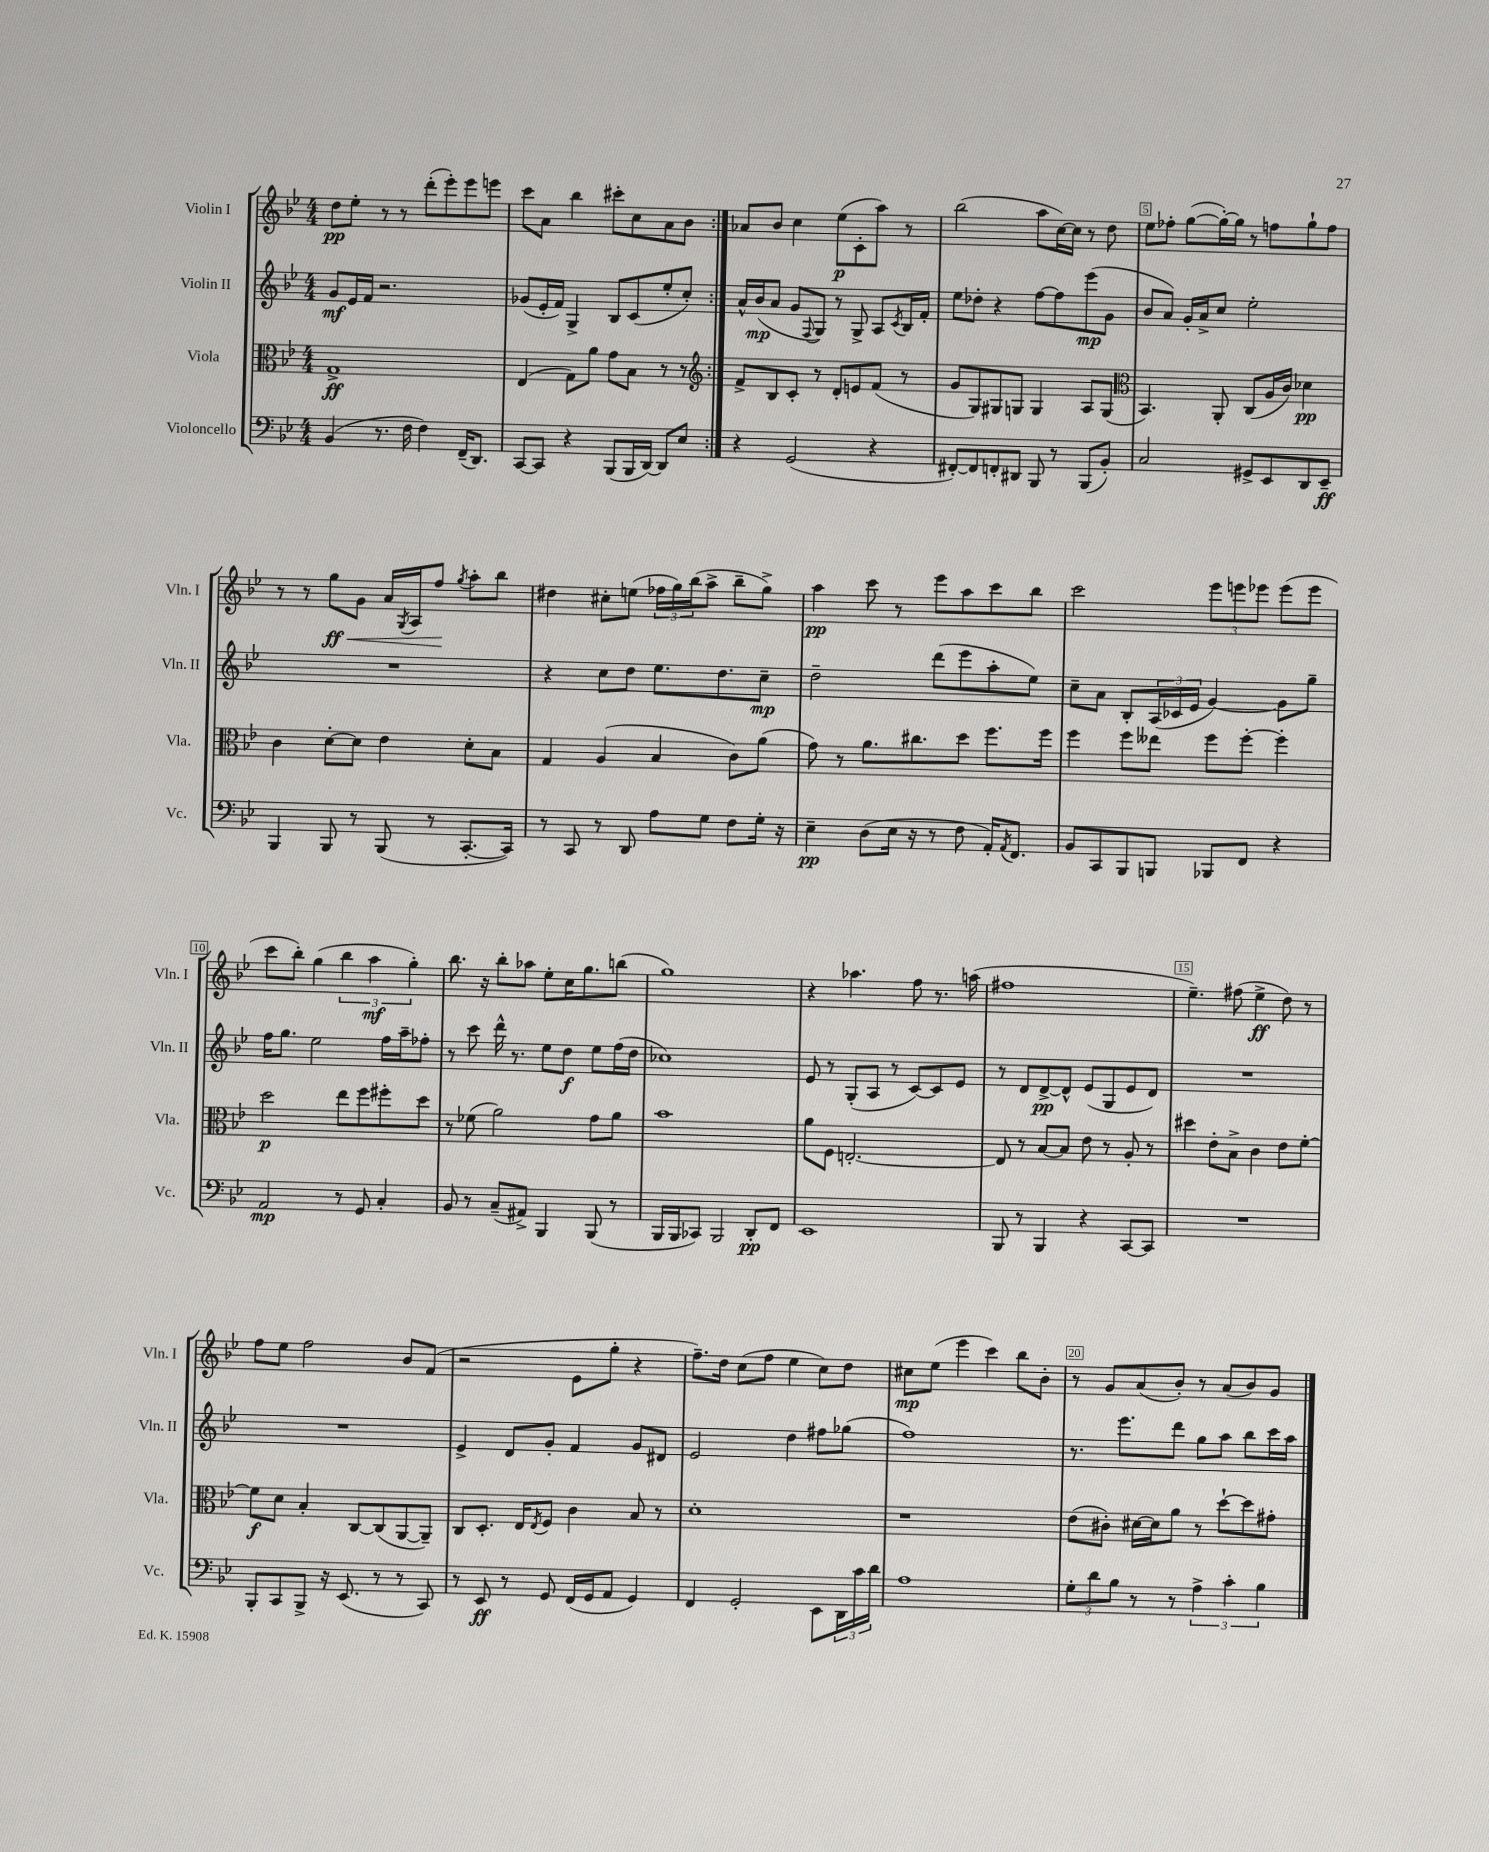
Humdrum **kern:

**kern	**kern	**kern	**kern
*staff4	*staff3	*staff2	*staff1
*clefF4	*clefC3	*clefG2	*clefG2
*k[b-e-]	*k[b-e-]	*k[b-e-]	*k[b-e-]
*M4/4	*M4/4	*M4/4	*M4/4
(4BB-	1G^	8g	8dd
.	.	16e-	8ee-'
.	.	16f	.
8.r	.	2.r	8r
.	.	.	8r
16F	.	.	.
4F)	.	.	(8ddd'
.	.	.	8eee-')
(16FF~	.	.	8eee-
8.DD)	.	.	.
.	.	.	8eee
=	=	=	=
[8CC	(4E-	(8g-	8ccc
8CC]	.	16e-'	8a
.	.	16f)	.
4r	8G)	4G^	4bb-
.	8a	.	.
(8BBB-	8g	8B-	8ccc#'
16BBB-	8B-	(8c	8cc
[16DD)	.	.	.
8DD]	8r	8ee-'	8a
8E-	8r	8cc')	8b-
=:|!	=:|!	=:|!	=:|!
*	*clefG2	*	*
4r	8f^	16a^^	8a-
.	.	(16b-	.
.	8B-	8a	8b-
(2GG	8c'	8g	4cc
.	.	8qqF	.
.	8r	8G)	.
.	8d'	8r	(8ee-
.	8e	8G^	8c'
4r	(8f	8A	8aa)
.	.	8qc	.
.	8r	16B-	8r
.	.	16f'	.
=	=	=	=
[8FF#')	8g	8ee-	(2bb-
8FF#]	8G)	8dd-'	.
8FF'	8G#	4r	.
8DD#	8G	.	.
8BBB-	4G	[8ff	8aa
8r	.	8ff]	[16cc)
.	.	.	16cc]
(8BBB-	8A	(8eee-	8r
8BB-')	(8G	8g	8dd
=	=	=	=
*	*clefC3	*	*
2C	4.BB-)	8b-	8ee-
.	.	8a)	8ff-'
.	.	16g'	([8gg
.	.	16a^	.
.	8AA'	8cc	16gg'_)
.	.	.	16gg]
8GG#^	(8C	2ee-'	8r
8EE-	16A	.	8ff
.	16c)	.	.
8DD	4d-	.	8gg`
8EE-~	.	.	8ff
=	=	=	=
4BBB-	4c	1r	8r
.	.	.	8r
8BBB-	[8d'	.	8gg
8r	8d]	.	8g
(8BBB-	4e-	.	16a
.	.	.	8qG
.	.	.	16A
8r	.	.	8ff
.	.	.	8qgg
[8.CC'	8d'	.	8aa'
.	8B-	.	8bb-
16CC])	.	.	.
=	=	=	=
8r	4G	4r	4dd#
8CC	.	.	.
8r	(4A	8cc	8cc#'
8DD	.	8dd	(8ee
8A	4B-	8.ee-	24ff-
.	.	.	24gg)
.	.	.	(24bb-
8G	.	.	8aa^
.	.	8.dd	.
8F	8c)	.	8bb-~
16G'	(8a	8cc~	8gg^)
16r	.	.	.
=	=	=	=
4E-~	8g)	2dd~	4aa
.	8r	.	.
(8D	8.a	.	8ccc
16E-	.	.	8r
16r	8.cc#	.	.
8r	.	(8ddd	8eee-
8F	8dd	8eee-	8aa
16AA')	8.ff	8aa'	8ccc
8qAA	.	.	.
8.FF	.	.	.
.	.	8ee-)	8bb-
.	16ff	.	.
=	=	=	=
8BB-	4ff	8cc~	2ccc
8CC	.	8a	.
8BBB-	8ff	8B-'	.
8BBB	8ee--	(24A	.
.	.	24c-	.
.	.	24e-	.
8BBB-	8ff	[4g)	12eee-
.	.	.	12eee
8FF	[8ff'	.	.
.	.	.	12eee-
4r	4ff']	8g]	(8eee-
.	.	8gg~	8eee-
=	=	=	=
2AA	2dd	16ff	8ccc
.	.	8.gg	.
.	.	.	8bb-')
.	.	2ee-	(4gg
8r	8ee-	.	6bb-
8GG	8ff	.	.
.	.	.	6aa
4C'	8ff#'	16ff	.
.	.	16aa~	.
.	.	.	6gg')
.	8dd	8ff-'	.
=	=	=	=
8BB-	8r	8r	8.bb-
8r	(8f-	8ccc	.
.	.	.	16r
(8C~	2a)	16ddd^^	8bb-'
.	.	8.r	.
8AA#^)	.	.	8aa-
4BBB-	.	8ee-	8ee-'
.	.	8dd	16cc
.	.	.	8.gg
(8BBB-	8g	8ee-	.
8r	8a	(16ff	(8bb
.	.	16dd	.
=	=	=	=
16BBB-	1b-	1cc-)	1gg)
16BBB-	.	.	.
8CC-)	.	.	.
2BBB-	.	.	.
8DD'	.	.	.
8FF	.	.	.
=	=	=	=
1EE-	8a	8e-	4r
.	8F	8r	.
.	[2.E'	(8G'	4.aa-
.	.	8A	.
.	.	8r	.
.	.	[8c)	8ff
.	.	8c]	8.r
.	.	8e-	.
.	.	.	(16aa
=	=	=	=
8BBB-	8E]	8r	1ff#
8r	8r	8d	.
4BBB-	[8B-	[8d^	.
.	8B-]	8d^^]	.
4r	8e-	(8e-	.
.	8r	8G	.
[8CC	8A'	8e-	.
8CC]	8r	8d)	.
=	=	=	=
1r	4dd#	1r	4.ee-~)
.	8e-'	.	.
.	8B-^	.	(8ff#
.	4c	.	4ee-^
.	8e-	.	8dd)
.	[8f'	.	8r
=	=	=	=
8BBB-'	8f]	1r	8ff
8CC	8d	.	8ee-
8BBB-^	4B-'	.	2ff
16r	.	.	.
(8.EE-	.	.	.
.	[8C	.	.
8r	(8C]	.	.
8r	[8AA	.	8b-
8CC)	8AA~])	.	(8f
=	=	=	=
8r	8C	4e-^	2r
8EE-	8.D'	.	.
8r	.	8d	.
.	16E-	.	.
.	8qE-	.	.
8GG	8F	8g'	.
(16FF	4c	4f	8e-
16GG	.	.	.
8AA	.	.	8gg'
4GG)	8B-	8g	4r
.	8r	8d#	.
=	=	=	=
4FF	1d'	2e-	8.ff~)
.	.	.	16dd
2GG'	.	.	(8cc
.	.	.	8ff
.	.	4dd	4ee-
8EE-	.	8ff#	8cc)
24DD	.	(8gg-	8dd
24c	.	.	.
24d	.	.	.
=	=	=	=
1A	1r	1ff)	8cc#
.	.	.	(8ee-
.	.	.	4eee-
.	.	.	4ccc)
.	.	.	8bb-
.	.	.	8b-'
=	=	=	=
12G'	(8e-	8.r	8r
12d	.	.	.
.	8c#')	.	8g
12B-	.	.	.
.	.	8.eee-	.
8r	[16d#	.	(8a
.	16d#]	.	.
8r	8a	8ddd	8b-')
6A^	8r	8gg	8r
.	[8dd`	8aa	(8a
6c'	.	.	.
.	8dd]	8bb-	8b-)
6B-	.	.	.
.	8g#'	16ccc	8g
.	.	16aa	.
==	==	==	==
*-	*-	*-	*-
